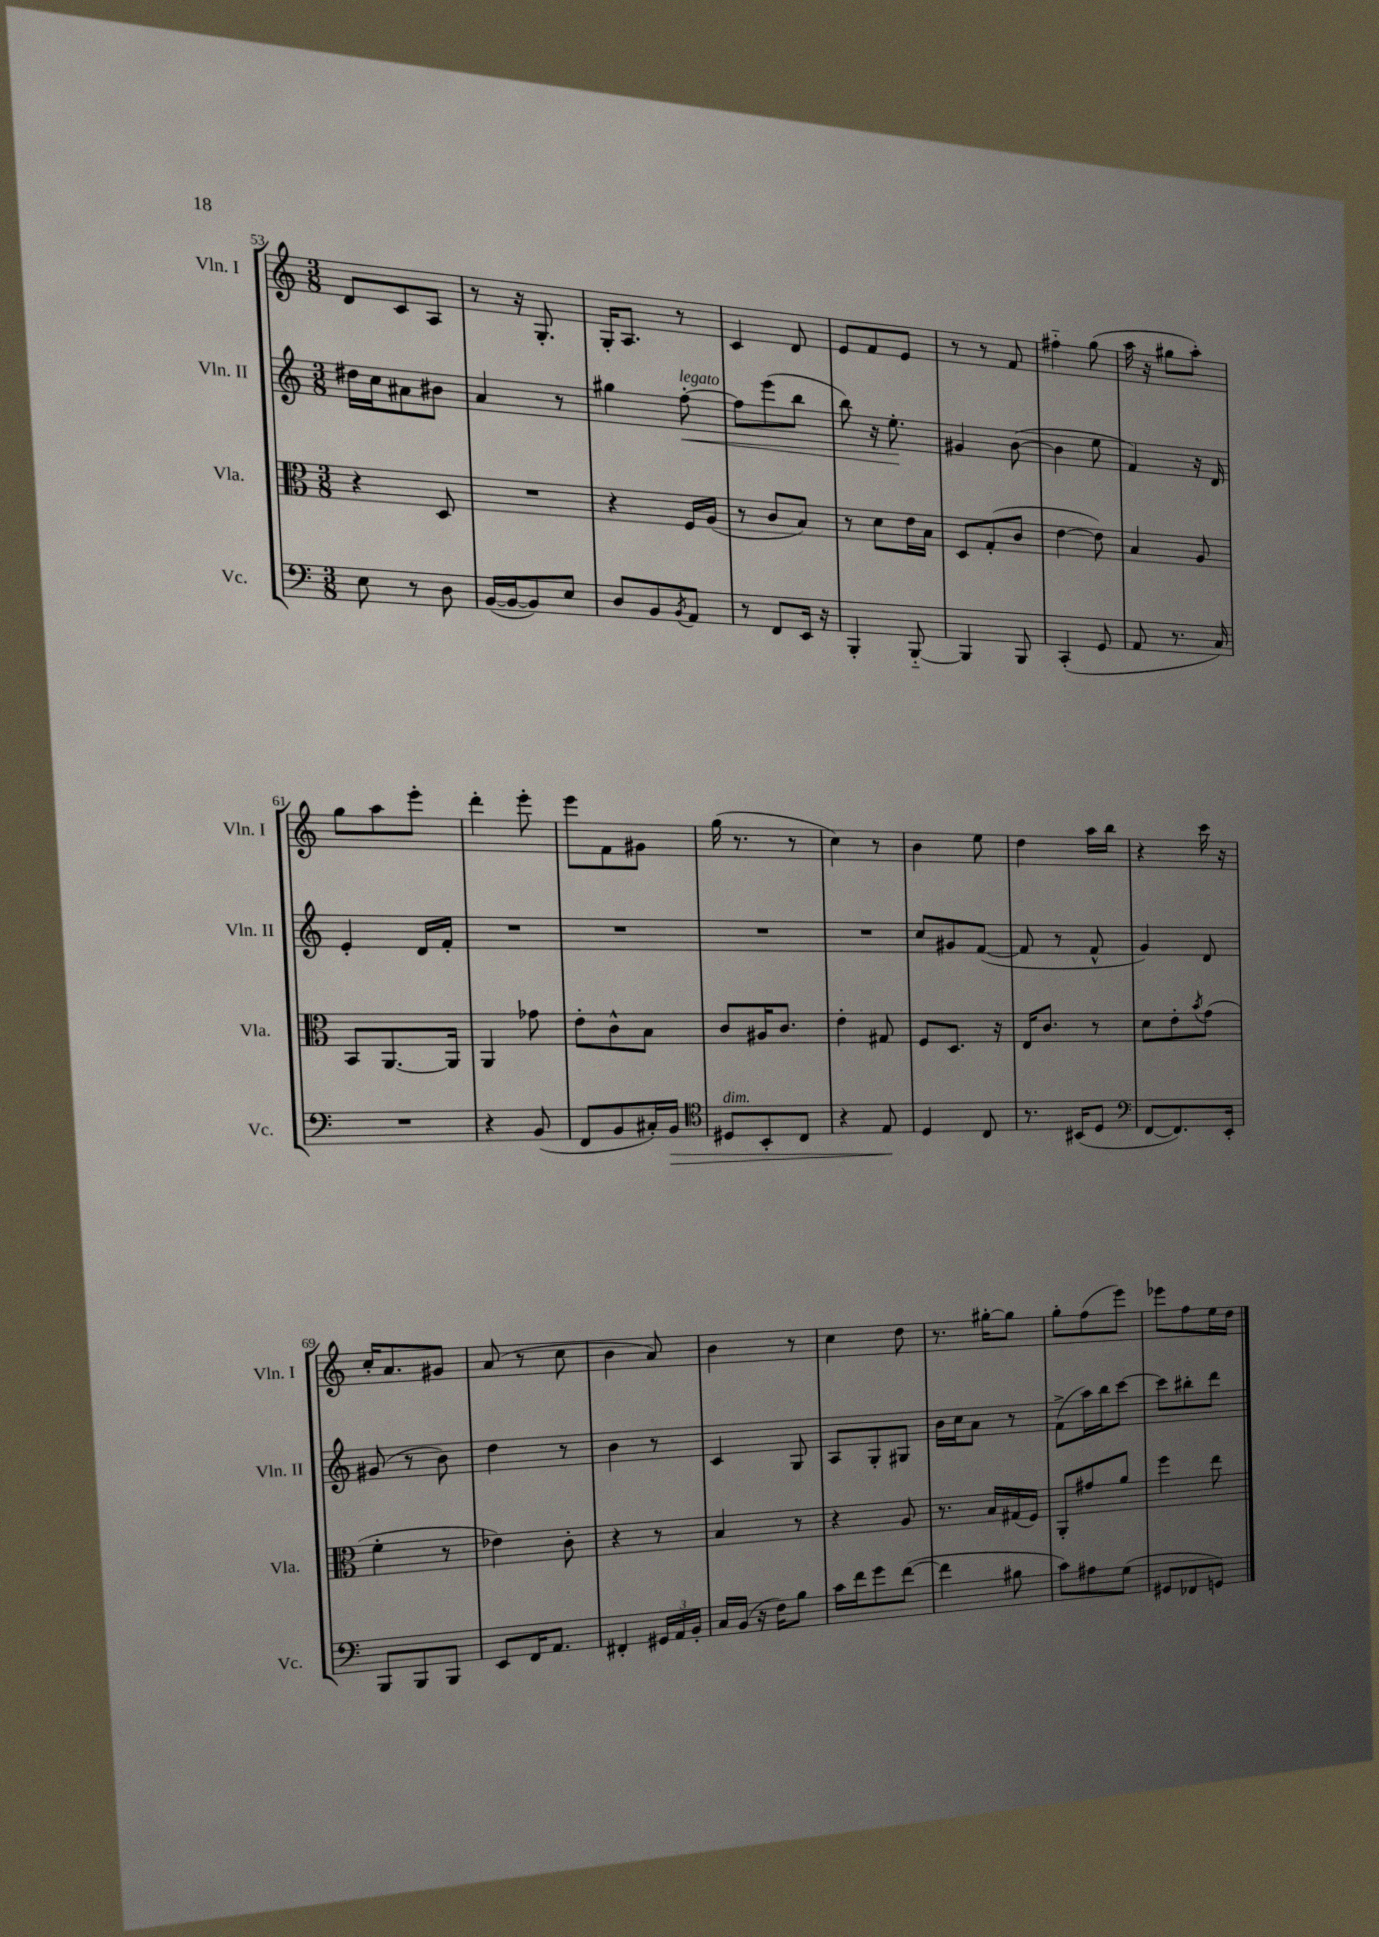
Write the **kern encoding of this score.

**kern	**kern	**kern	**kern
*staff4	*staff3	*staff2	*staff1
*clefF4	*clefC3	*clefG2	*clefG2
*k[]	*k[]	*k[]	*k[]
*M3/8	*M3/8	*M3/8	*M3/8
8E	4r	16dd#	8d
.	.	16cc	.
8r	.	8a#	8c
8D	8D	8b#	8A
=	=	=	=
([16BB	4.r	4a	8r
16BB_	.	.	.
8BB])	.	.	16r
.	.	.	8.G'
8E	.	8r	.
=	=	=	=
8D	4r	4gg#	16G'
.	.	.	8.A
8BB	.	.	.
8qBB	.	.	.
8AA	16F	[8ff'	8r
.	(16A	.	.
=	=	=	=
8r	8r	8ff]	4c
8FF	8c	(8eee	.
16EE	8B)	8bb	8d
16r	.	.	.
=	=	=	=
4BBB'	8r	8bb)	8e
.	8d	16r	8f
.	.	8.ee'	.
[8BBB'~	16e	.	8e
.	16B	.	.
=	=	=	=
4BBB]	8D	4g#	8r
.	(8G'	.	8r
8BBB	8c	([8b	8f
=	=	=	=
(4CC'	[4e	4b]	4ff#'~
8GG	8e])	8ee	(8gg
=	=	=	=
8AA	4B	4f)	16aa
.	.	.	16r
8.r	.	.	8gg#
.	8A	16r	8aa')
16C)	.	16d	.
=	=	=	=
4.r	8BB	4e'	8gg
.	[8.AA	.	8aa
.	.	16d	8eee'
.	16AA]	16f'	.
=	=	=	=
4r	4AA	4.r	4ddd'
(8BB	8g-	.	8eee'
=	=	=	=
8FF	8e'	4.r	8eee
8BB	8c^^	.	8f
16C#')	8B	.	8g#
16BB	.	.	.
=	=	=	=
*clefC4	*	*	*
8D#	8c	4.r	(16gg
.	.	.	8.r
8BB'	16A#	.	.
.	8.c	.	.
8C	.	.	8r
=	=	=	=
4r	4e'	4.r	4cc)
8E	8G#	.	8r
=	=	=	=
4D	8F	8cc	4b
.	8.D	8g#	.
8C	.	([8f	8ee
.	16r	.	.
=	=	=	=
8.r	16E	8f]	4dd
.	8.c	.	.
.	.	8r	.
(16BB#	.	.	.
8D	8r	8f^^	16aa
.	.	.	16bb
=	=	=	=
*clefF4	*	*	*
[8FF	8d	4g)	4r
8.FF])	8e'	.	.
.	8qb	.	.
.	(8g	8d	16ccc
16EE'	.	.	16r
=	=	=	=
8BBB	4f'	(8g#	16cc'
.	.	.	8.a
8BBB	.	8r	.
8BBB	8r	8b)	8g#
=	=	=	=
8EE	4e-)	4dd	(8a
16FF	.	.	8r
8.AA	.	.	.
.	8c'	8r	8cc
=	=	=	=
4FF#'	4r	4b	4b
24GG#	8r	8r	8a)
24AA	.	.	.
24BB'	.	.	.
=	=	=	=
16C	4B	4c	4b
(16BB	.	.	.
16r	.	.	.
16F)	.	.	.
8B	8r	8G	8r
=	=	=	=
16c	4r	8A	4cc
16f	.	.	.
8g	.	8G'	.
([8f	8A	8G#	8dd
=	=	=	=
4f]	8.r	16b	8.r
.	.	16cc	.
.	.	8a	.
.	16B	.	[16gg#'
8B#	(16G#	8r	8gg#]
.	16F)	.	.
=	=	=	=
8c)	8AA'	(8f^	8gg'
8A#	8g#	16aa)	(8ff
.	.	16bb	.
(8G	8a	[8ccc	8eee)
=	=	=	=
8GG#	4ff	8ccc]	8eee-
8FF-	.	8bb#'	8ff
8GG)	8ee	8ddd	16ee
.	.	.	16dd
==	==	==	==
*-	*-	*-	*-
